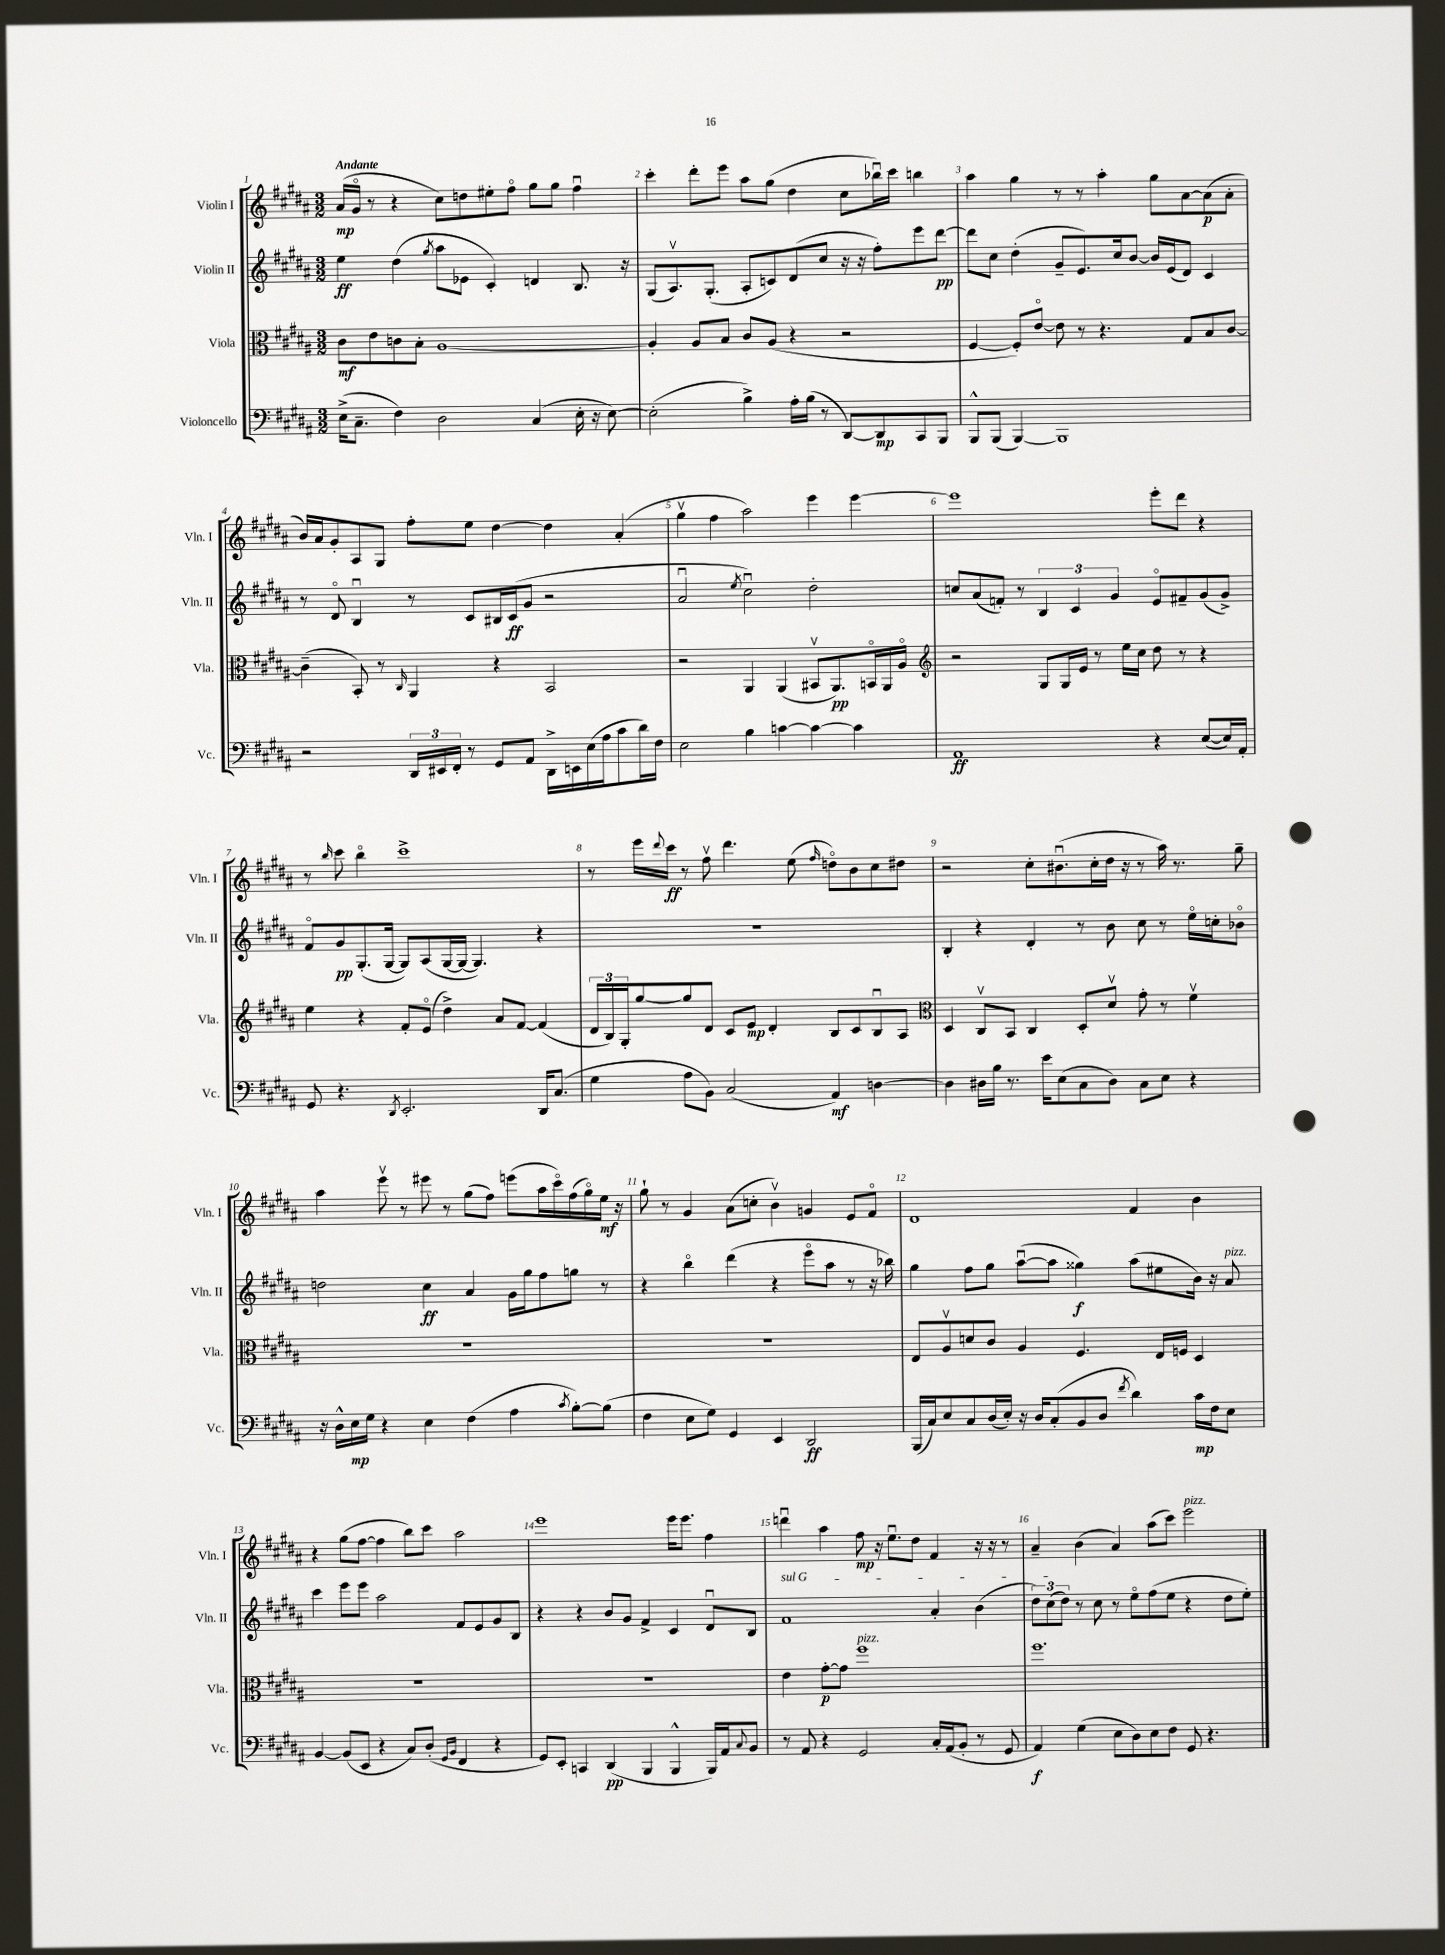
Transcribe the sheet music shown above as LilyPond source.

<<
\new StaffGroup <<
\new Staff = "s0" \with { instrumentName = "Violin I" shortInstrumentName = "Vln. I" } {
    \clef treble \key b \major \numericTimeSignature \time 3/2 \tempo "Andante"
    ais'16\mp( gis'16\flageolet r8 r4 cis''8) d''8 eis''8-. fis''8\flageolet gis''8 gis''8 fis''4\downbow |
    cis'''4-. dis'''8-. e'''8 ais''8 gis''8( dis''4 cis''8 bes''16\downbow) cis'''16 b''4 |
    ais''4 gis''4 r8 r8 ais''4-. gis''8 ais'8~ ais'8\p( ais'8-. |
    b'16) ais'16 gis'8-. ais8 gis8 fis''8-. e''8 dis''4~ dis''4 ais'4-.( |
    gis''4\upbow fis''4 ais''2) e'''4 e'''4~ |
    e'''1 e'''8-. dis'''8 r4 |
    r8 \grace { b''16 } cis'''8 b''4\flageolet cis'''1-> |
    r8 e'''16 \appoggiatura { dis'''8 } cis'''16\ff r8 fis''8\upbow dis'''4. e''8( \grace { fis''16 } d''8\flageolet) b'8 cis''8 dis''8 |
    r2 cis''8-. bis'8.\downbow( cis''16-. dis''16 r16 r8 ais''16) r8. gis''8-- |
    ais''4 e'''8\upbow r8 eis'''8 r8 gis''8( fis''8) e'''8( ais''16 cis'''16\flageolet) fis''16( gis''16\flageolet) e''16\mf r16 |
    gis''8-! r8 gis'4 ais'8( c''8-. b'4\upbow) g'4 e'8 fis'8\flageolet |
    dis'1 fis'4 b'4 |
    r4 gis''8( fis''8~ fis''4 b''8) cis'''8 ais''2 |
    e'''1 e'''16 e'''8. fis''4 |
    d'''4\downbow ais''4 fis''8\mp r16 e''8.\downbow dis''8 fis'4 r16 r16 r8 |
    ais'4-- b'4( ais'4) ais''8( cis'''8) e'''2^\markup { \italic "pizz." } \bar "|." |
}
\new Staff = "s1" \with { instrumentName = "Violin II" shortInstrumentName = "Vln. II" } {
    \clef treble \key b \major \numericTimeSignature \time 3/2
    e''4\ff dis''4( \acciaccatura { gis''8 } ais''8 ees'8 cis'4-.) d'4 b8. r16 |
    gis8( ais8.\upbow) gis8.-.( ais8-. c'8) dis'8( cis''8 r16 r16 fis''8-.) e'''8 dis'''8~\pp |
    dis'''8 cis''8 dis''4-.( gis'8-- e'8.) cis''16 b'8~ b'16 e'16( dis'8) cis'4 |
    r8 dis'8\flageolet b4\downbow r8 cis'8 bis16 cis'16\ff( gis'8 r2 |
    ais'2\downbow \acciaccatura { e''8 } cis''2\downbow) dis''2-. |
    c''8 ais'8( f'8-.) r8 \tuplet 3/2 { b4 cis'4 gis'4 } e'8\flageolet fis'8-- gis'8( gis'8->) |
    fis'8\flageolet gis'8\pp gis8.-.( gis16~ gis8) ais8( gis16~ gis16~ gis4.) r4 |
    R1. |
    b4-. r4 dis'4-. r8 b'8 cis''8 r8 e''16\flageolet c''16-. bes'8\flageolet |
    d''2 cis''4\ff ais'4 gis'16 gis''16 fis''8 g''8 r8 |
    r4 b''4\flageolet dis'''4( r4 e'''8\flageolet ais''8 r8 r16 bes''16) |
    gis''4 fis''8 gis''8 ais''8~\downbow( ais''8 gisis''4\f) ais''8( eis''8 b'16) r16 ais'8^\markup { \italic "pizz." } |
    cis'''4 e'''8 e'''8 ais''2 fis'8 e'8 gis'8 b8 |
    r4 r4 b'8 gis'8 fis'4-> cis'4 dis'8\downbow b8 |
    \once \override TextSpanner.bound-details.left.text = \markup { \italic "sul G" } fis'1\startTextSpan ais'4-. b'4( |
    \tuplet 3/2 { dis''8) cis''8( dis''8\stopTextSpan) } r8 cis''8 r8 e''8\flageolet fis''8( e''8 r4 dis''8 e''8-.) \bar "|." |
}
\new Staff = "s2" \with { instrumentName = "Viola" shortInstrumentName = "Vla." } {
    \clef alto \key b \major \numericTimeSignature \time 3/2
    cis'8\mf e'8 c'8 b8-. ais1~ |
    ais4-. ais8 b8 cis'8 ais8( r4 r2 |
    fis4~ fis8-.) e'8~\flageolet e'8 r8 r4. gis8 b8 cis'8~ |
    cis'4--( b,8-.) r8 \grace { cis16 } ais,4 r4 b,2 |
    r2 ais,4 ais,4( bis,8\upbow ais,8.\pp) b,16\flageolet ais,16 ais16\flageolet |
    \clef treble r2 gis8 gis16 e'16 r8 e''16 cis''16 dis''8 r8 r4 |
    e''4 r4 fis'8-. e'8\flageolet( dis''4->) ais'8 fis'8~ fis'4( |
    \tuplet 3/2 { dis'16 b16) gis16-. } gis''8~ gis''8 dis'8 cis'8 e'8\mp dis'4-. b8 cis'8 b8\downbow ais8 |
    \clef alto dis4 cis8\upbow b,8 cis4 dis8-. dis'8\upbow gis'8-. r8 fis'4\upbow |
    R1. |
    R1. |
    e8 ais8\upbow d'8 cis'8 ais4 fis4. e16 f16 dis4 |
    R1. |
    R1. |
    e'4 gis'8~-.\p gis'8 fis''1^\markup { \italic "pizz." } |
    fis''1. \bar "|." |
}
\new Staff = "s3" \with { instrumentName = "Violoncello" shortInstrumentName = "Vc." } {
    \clef bass \key b \major \numericTimeSignature \time 3/2
    e16->( cis8.-- fis4) dis2 cis4( e16-. r16 e8~) |
    e2-.( b4->) ais16-. b16( r8 dis,8~) dis,8\mp cis,8 b,,8 |
    b,,8-^ b,,8( b,,4~) b,,1 |
    r2 \tuplet 3/2 { dis,16 eis,16 fis,16-. } r8 gis,8 ais,8 dis,16-> e,16 e16( ais16 cis'8 dis'16) fis16 |
    e2 b4 c'4~ c'4~ c'4 |
    ais,1\ff r4 e8~( e16) ais,16-. |
    gis,8 r4. \acciaccatura { dis,8 } e,2.-. dis,16 cis8.( |
    gis4 ais8 b,8) cis2( ais,4\mf) d4~ |
    d4 dis16 b16 r8. e'16 e8( cis8 dis8) cis8 e8 r4 |
    r16 dis16-^ e16\mp gis16 r4 e4 fis4( ais4 \acciaccatura { cis'8 } b8~-.) b8( |
    fis4 e8 gis8) gis,4 e,4 dis,2\ff |
    b,,16( cis16) e8 cis8 dis16( e16-.) r16 dis16 cis8-.( b,8 dis8 \acciaccatura { fis'8 } dis'4) cis'16\mp fis16 e8 |
    b,4~ b,8( e,8 r4 cis8) dis8-.( \grace { gis,16 b,16 } fis,4 r4 |
    gis,8) e,8-. c,4 dis,4\pp( b,,4 b,,4-^ b,,16) ais,16 \appoggiatura { cis8 } b,8 |
    r8 ais,8 r4 gis,2 cis16-. ais,16( b,8-. r8 gis,8 |
    ais,4\f) gis4( e8 dis8) e8 fis8 gis,8 r4. \bar "|." |
}
>>
>>
\layout { \context { \Score \override BarNumber.break-visibility = ##(#f #t #t) barNumberVisibility = #all-bar-numbers-visible } }
